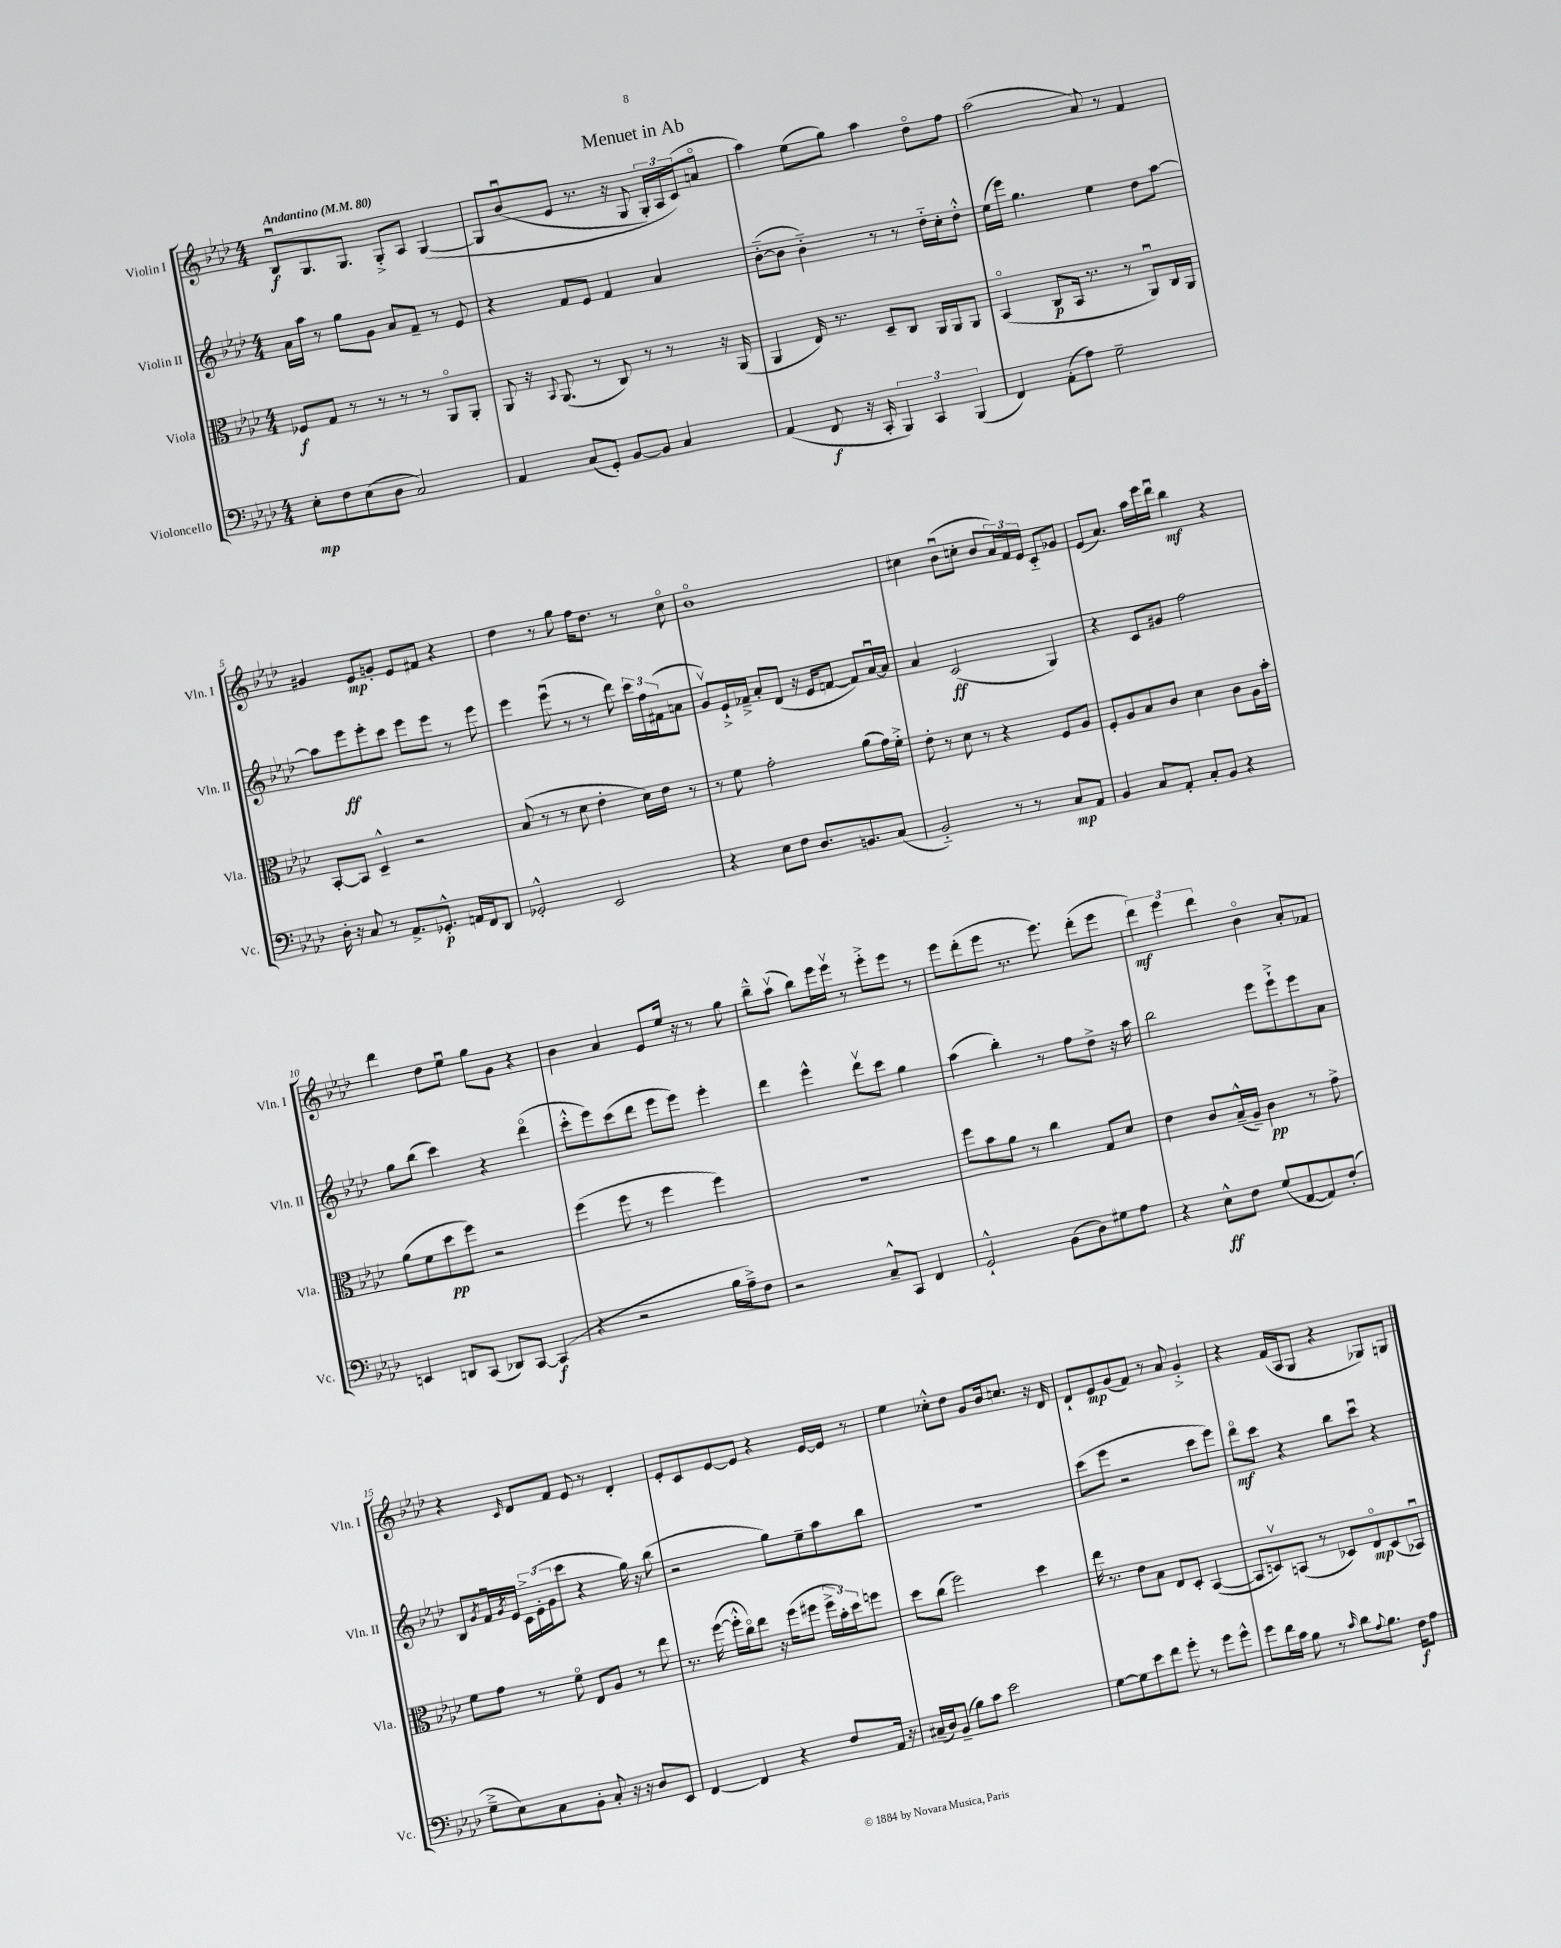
\header { title = "Menuet in Ab" }
<<
\new StaffGroup <<
\new Staff = "s0" \with { instrumentName = "Violin I" shortInstrumentName = "Vln. I" } {
    \clef treble \key aes \major \numericTimeSignature \time 4/4 \tempo "Andantino" 4 = 80
    bes8\downbow\f g8. g8. g8-.-> aes8 g4~\( |
    g8 bes'8\downbow( ees'8 r8. r16 g8 \tuplet 3/2 { g16-.) aes16 c'16(\) } a'8\flageolet |
    aes''4) ees''8( g''8) aes''4 des''8\flageolet f''8 |
    aes''2( aes'8) r8 f'4 |
    gis'4 ees'8\mp g'8-. ees'8 fis'8 r4 |
    des''4 r8 g''8 f''16 des''8. r8 c''8\flageolet |
    bes'1\flageolet |
    cis''4 bes'8\downbow( c''8-. bes'8 \tuplet 3/2 { aes'16) f'16 ees'16 } c'8-_ ges'8 |
    ees'8( aes'8.) aes''16 ees'''16 des'''16\downbow bes''4\mf r4 |
    des'''4 des''8 ees''8\downbow g''8 g'8 r4 |
    bes'4 aes'4 ees'8 ees''16 r16 r8 g''8 |
    bes''8---^ aes''8\upbow( bes''8) ees'''16 ees'''16\upbow r8 ees'''8-.-> ees'''8 r8 |
    ees'''8 des'''8-.( ees'''8 r8. ees'''8.) des'''8-.( ees'''8 |
    \tuplet 3/2 { des'''4\mf) ees'''4 des'''4 } bes'4\flageolet aes'8-. fes'8 |
    r4 \grace { c'16 } des'8 f'8 ees'8 r8 des'4-. |
    ees'8-. c'8 ees'8~ ees'8 r4 ees'16~ ees'16 r8 |
    ees''4 ces''8-.-^ des''8 g'8 bes'16 c''8. r16 des'16 |
    des'8-! ees'8\mp g'8( f'8) r8 aes'8 g'4-.-> |
    r4 f'16( aes16 g8 r4 ges8) g8 \bar "|." |
}
\new Staff = "s1" \with { instrumentName = "Violin II" shortInstrumentName = "Vln. II" } {
    \clef treble \key aes \major \numericTimeSignature \time 4/4
    aes'16 aes''16 r8 g''8 g'8 aes'8 f'8-- r8 ees'8 |
    r4 f'8 ees'8 f'4 aes'4 |
    bes'8~-_( bes'8 bes'4-_) r8 r8 des''16-_ c''16-. des''8-.-^ |
    ees''16( ees'''16) g''4. ees''4 des''8 aes''8~ |
    aes''8 ees'''8\ff ees'''8-. c'''8 ees'''8 ees'''8 r8 ees'''8 |
    ees'''4 ees'''8\downbow( r8 r8 des'''8) \tuplet 3/2 { c'''16 f''16 fis'16( } a'8 |
    g'8\upbow) ees'16-!-> fes'16---> aes'8-. des'8( r16 ees'16 f'8~ f'8) aes'16~\downbow aes'16 |
    aes'4 c'2\ff( g4) |
    r4 c'8 gis'8 f''2 |
    g''8 bes''8( c'''4) r4 des'''4\flageolet( |
    c'''8-.-^ ees'''8) c'''8( des'''8 ees'''8 ees'''8) ees'''4-. |
    des'''4 ees'''4-^ des'''8\upbow c'''8 g''4 |
    aes''4( bes''4-.) r8 f''8 des''8-> r16 aes''16 |
    bes''2 ees'''8 ees'''8-!-> ees'''8 aes'8 |
    bes8 \acciaccatura { g'8 } f'16\downbow \acciaccatura { g'8 } ees'16 \tuplet 3/2 { c'16-> ees'16-.( g'16 } c'''8 r4 g''16) r16 bes''8( |
    r2 g''8) ees''8-- aes''8 bes''8 |
    R1 |
    c'''8( ees'''8 r2 c'''8 ees'''8) |
    des'''8\flageolet\mf c'''8 r4 bes''8 c'''8\downbow r4 \bar "|." |
}
\new Staff = "s2" \with { instrumentName = "Viola" shortInstrumentName = "Vla." } {
    \clef alto \key aes \major \numericTimeSignature \time 4/4
    fes8\f g8 r8 r8 r8 r8 aes,8\flageolet aes,8-. |
    aes,8 r16 \appoggiatura { bes,8 } aes,8.( r8 c8) r8 r8 r16 aes,16( |
    aes,4 ees16) r8. des8-- c8 aes,16 aes,16 aes,8 |
    bes,4\flageolet( c8\p bes,16 r8. r8 aes,8\downbow) c16 aes,16 |
    bes,8~-. bes,8 des4---^ r2 |
    bes8( r8 r8 des'8 ees'4-. des'16) ees'16 r8 |
    r8 f'8 g'2-. aes'8( g'16) f'16-.-> |
    ees'8-. r8 des'8 r8 r4 f8 aes8 |
    f8-. aes8 bes8 c'8 des'4 c'8 aes16 bes'16-. |
    aes'8( f'8 des''8\pp f''8) r2 |
    f''4( f''8 r8 f''4 f''4) |
    R1 |
    f''8 bes'8 aes'8 r8 c''4 g8 des'8 |
    ees'4 c'8 bes16---^( aes16--) c'4\pp r8 g'8-> |
    f'8 g'8 r8 f'8\flageolet ees8 aes8 r8 ees''8 |
    r8. f''16~( f''16-.-^ c''16\flageolet) ees''8 r16 f''16( fis''8 \tuplet 3/2 { fis''16-> bes'16-.) des''16 } f''8 |
    des''8 c''8( f''2) des''4 |
    ees''16 r8. ees'8 bes8 ees8 des8-. bes,4~( |
    bes,8 d8\upbow) b,8( r8 des8) ees8\flageolet\mp des8( bes,8\downbow) \bar "|." |
}
\new Staff = "s3" \with { instrumentName = "Violoncello" shortInstrumentName = "Vc." } {
    \clef bass \key aes \major \numericTimeSignature \time 4/4
    ees8-.\mp f8 ees8( des8 c2) |
    aes,4 c8( g,8-.) bes,8~ bes,8 c4 |
    aes,4( f,8\f r16 c,16-. \tuplet 3/2 { bes,,4) c,4 bes,,4( } |
    f,4) aes,8-.( aes8) g2-- |
    des16-. r16 c8 r8 aes,8.-> ges,8.-.-^\p a,16 f,16 des,8 |
    ges,2-.-^ ees,2 |
    r4 ees8 f8 des8. b,8. c8( |
    bes,2-_) r8 r8 c8\mp aes,8 |
    bes,4 c8 aes,8-. c8-. bes,8 r4 |
    e,4 d,8 c,8( des,8) c,8~ c,4\f( |
    r4 r2 bes16 aes16--->) f8 |
    r2 c8---^ c,8 f,4 |
    g,2-!-^ bes,8( des8) gis8 aes8 |
    r4 ees8-^\ff f8 g8( aes,8~ aes,8) f8-.( |
    g8---> ees8) c8 bes,8-. c8-. r16 r16 des8 ees,8 |
    f,4~ f,4 r4 f8 aes,16 r16 |
    cis16--( des16) bes,8--( bes8) c'8 ees'2 |
    g8~ g8 ees'8 f'8 g'8-. r8 g'8 g'8-^ |
    g'8 f'16 c'16 bes8 r8 \grace { c'16 } des'8 \appoggiatura { aes8 } bes8. f16\f aes8 \bar "|." |
}
>>
>>
